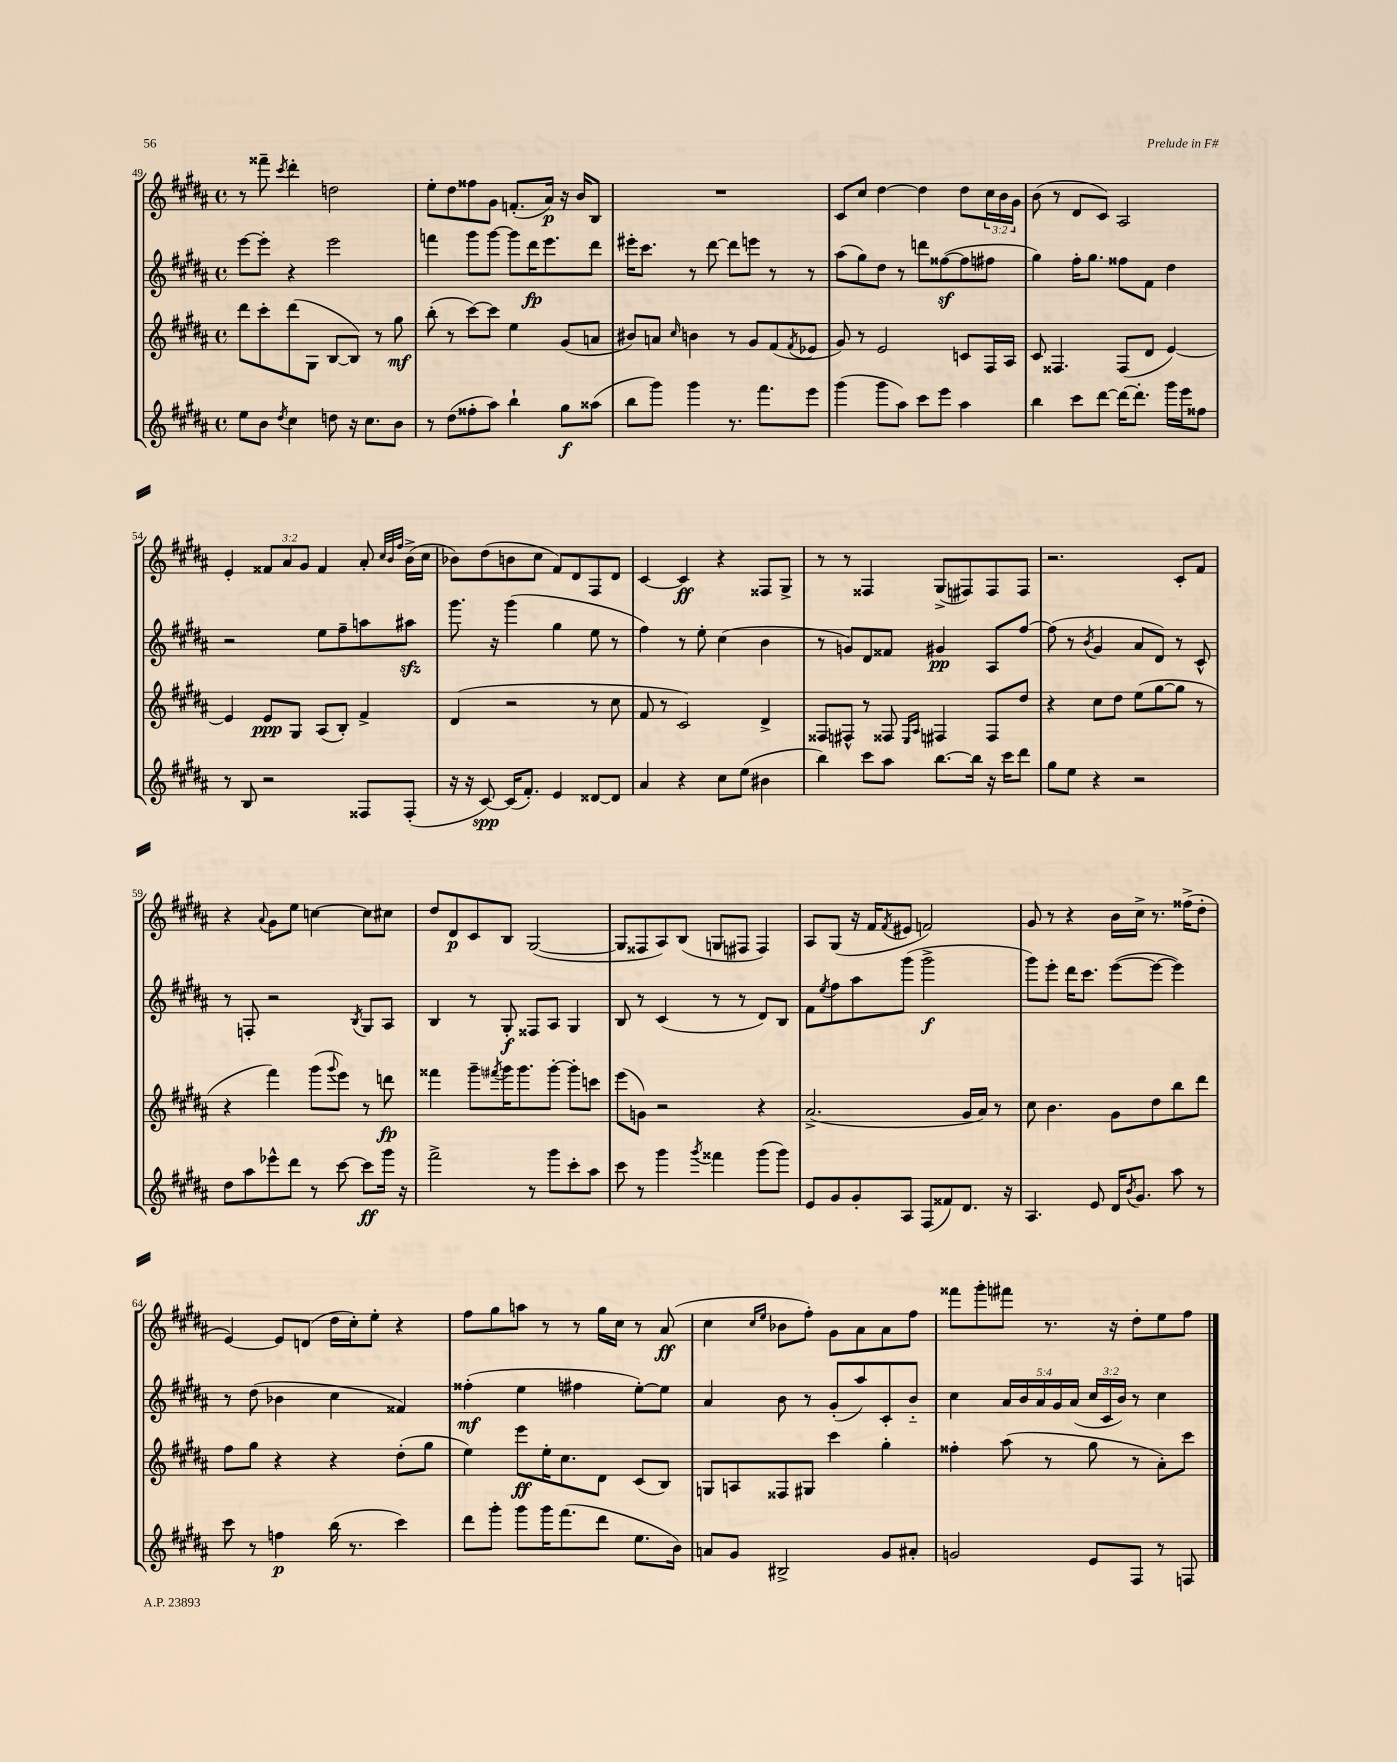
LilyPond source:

<<
\new StaffGroup <<
\new Staff = "s0" {
    \clef treble \key b \major \defaultTimeSignature \time 4/4 \override Staff.TupletNumber.text = #tuplet-number::calc-fraction-text
    r8 fisis'''8-- \acciaccatura { cis'''8 } dis'''4-. d''2 |
    e''8-. dis''8 fisis''8 gis'8 f'8.-.( ais'16\p) r16 b'16 b8 |
    R1 |
    cis'8 cis''8 dis''4~ dis''4 dis''8 \tuplet 3/2 { cis''16 b'16 gis'16 } |
    b'8( r8 dis'8 cis'8) ais2 |
    e'4-. \tuplet 3/2 { fisis'8 ais'8 gis'8 } fisis'4 ais'8-. \grace { cis''32 b'32 fis''32 } b'16->( cis''16 |
    bes'8) dis''8( b'8 cis''8 fis'8) dis'8 fis8 dis'8 |
    cis'4~ cis'4\ff r4 fisis8 gis8-> |
    r8 r8 fisis4 gis8->( fis8) fis8 fis8 |
    r2. cis'8-. fis'8 |
    r4 \appoggiatura { ais'8 } gis'8 e''8 c''4~ c''8 cis''8 |
    dis''8 dis'8\p cis'8 b8 gis2~( |
    gis8 fisis8 ais8) b8( g8 fis8 fis4) |
    ais8 gis8( r16 fis'16 \acciaccatura { fis'8 } eis'8 f'2) |
    gis'8 r8 r4 b'16 cis''16-> r8. fisis''16->( dis''8-. |
    e'4~) e'8 d'8( dis''16 cis''16-.) e''8-. r4 |
    fis''8 gis''8 a''8 r8 r8 gis''16 cis''16 r8 ais'8\ff( |
    cis''4 \grace { cis''16 e''16 } bes'8 fis''8-.) gis'8 ais'8 ais'8 fis''8 |
    fisis'''8 gis'''8-. fis'''8 r8. r16 dis''8-. e''8 fis''8 \bar "|." |
}
\new Staff = "s1" {
    \clef treble \key b \major \defaultTimeSignature \time 4/4 \override Staff.TupletNumber.text = #tuplet-number::calc-fraction-text
    e'''8~ e'''8-. r4 e'''2 |
    f'''4 gis'''8 gis'''8~ gis'''8 dis'''16\fp e'''8. dis'''8 |
    eis'''16-. cis'''8. r8 dis'''8~ dis'''8 e'''8 r8 r8 |
    ais''8( gis''8) dis''8 r8 d'''8 fisis''8~\sf( fisis''8 fis''8 |
    gis''4) fis''16-. gis''8. fisis''8 fis'8 dis''4 |
    r2 e''8 fis''8-- a''8 ais''8\sfz |
    gis'''8. r16 gis'''4( gis''4 e''8 r8 |
    fis''4) r8 e''8-. cis''4( b'4 |
    r8 g'8) dis'8 fisis'8 gis'4\pp ais8 fis''8~ |
    fis''8( r8 \acciaccatura { b'8 } gis'4 ais'8 dis'8) r8 cis'8-^ |
    r8 f8-. r2 \acciaccatura { b8 } gis8 ais8 |
    b4 r8 gis8-.\f fisis8 ais8 gis4 |
    b8 r8 cis'4( r8 r8 dis'8) b8 |
    fis'8 \acciaccatura { e''8 } fis''8 ais''8 gis'''8( gis'''2->\f |
    gis'''8) e'''8-. dis'''16 cis'''8. e'''8~( e'''8~ e'''4) |
    r8 dis''8( bes'4 cis''4 fisis'4) |
    fisis''4-.\mf( e''4 fis''4 e''8~-.) e''8 |
    ais'4 b'8 r8 gis'8-.( ais''8) cis'8-. b'8-_ |
    cis''4 \tuplet 5/4 { ais'16 b'16 ais'16 gis'16 ais'16( } \tuplet 3/2 { cis''16 cis'16 b'16) } r8 cis''4 \bar "|." |
}
\new Staff = "s2" {
    \clef treble \key b \major \defaultTimeSignature \time 4/4
    dis'''8 cis'''8-. dis'''8( gis8 b8~ b8) r8 gis''8\mf |
    b''8-.( r8 cis'''8~) cis'''8 e''4 gis'8( a'8 |
    bis'8) a'8 \grace { cis''16 } b'4 r8 gis'8 fis'8( \acciaccatura { fis'8 } ees'8 |
    gis'8) r8 e'2 c'8 fis16 ais16 |
    cis'8 fisis4. fisis8( dis'8 e'4~) |
    e'4 e'8\ppp gis8 ais8( b8-.) fis'4-> |
    dis'4( r2 r8 cis''8 |
    fis'8 r8 cis'2) dis'4-> |
    fisis8 fis8-^ r8 fisis8 \grace { e16 ais16 } fis4 fis8 dis''8 |
    r4 cis''8 dis''8 e''8( gis''8~ gis''8 r8 |
    r4 fis'''4) gis'''8( \appoggiatura { gis'''8 } e'''8) r8 d'''8\fp |
    fisis'''4 gis'''8-- \acciaccatura { fis'''8 } gis'''16 gis'''8. gis'''8~-. gis'''8-. c'''8 |
    e'''8( g'8) r2 r4 |
    ais'2.->( gis'16 ais'16) r8 |
    cis''8 b'4. gis'8 dis''8 b''8 dis'''8 |
    fis''8 gis''8 r4 r4 dis''8-.( gis''8 |
    e''4) e'''8\ff e''16-. cis''8. dis'8 cis'8( b8) |
    g8 a8 fisis8 gis8 cis'''4 gis''4-. |
    fisis''4-. ais''8( r8 gis''8 r8 ais'8-.) cis'''8 \bar "|." |
}
\new Staff = "s3" {
    \clef treble \key b \major \defaultTimeSignature \time 4/4
    e''8 b'8 \acciaccatura { dis''8 } cis''4 d''8 r16 cis''8. b'8 |
    r8 dis''8( fisis''8-. ais''8) b''4-! gis''8\f aisis''8( |
    b''8 gis'''8) gis'''4 r8. fis'''8. e'''8 |
    gis'''4( gis'''8 ais''8) cis'''8 e'''8 ais''4 |
    b''4 cis'''8 dis'''8~ dis'''16~ dis'''8.-. gis'''16 e'''16 fisis''8 |
    r8 b8 r2 fisis8 fisis8-.( |
    r16 r16 cis'8~\spp) cis'16( fis'8.-.) e'4 disis'8~ disis'8 |
    ais'4 r4 cis''8 e''8( bis'4 |
    b''4) cis'''8 ais''8 b''8.~ b''16 r16 cis'''16 dis'''8 |
    gis''8 e''8 r4 r2 |
    dis''8 ais''8 ees'''8-^ dis'''8 r8 cis'''8~ cis'''8\ff gis'''16 r16 |
    fis'''2-> r8 gis'''8 cis'''8-. ais''8 |
    cis'''8 r8 gis'''4 \acciaccatura { gis'''8 } fisis'''4 gis'''8( gis'''8) |
    e'8 gis'8 gis'8-. ais8 fis8( fisis'8) dis'8. r16 |
    ais4. e'8 dis'16 \acciaccatura { b'8 } gis'8. ais''8 r8 |
    cis'''8 r8 f''4\p b''16( r8. cis'''4) |
    dis'''8 gis'''8-. gis'''8 gis'''16 fis'''8.( dis'''8 e''8. b'16) |
    a'8 gis'8 bis2-> gis'8 ais'8-. |
    g'2 e'8 fis8 r8 f8 \bar "|." |
}
>>
>>
\layout { \context { \Score currentBarNumber = #49 } }
